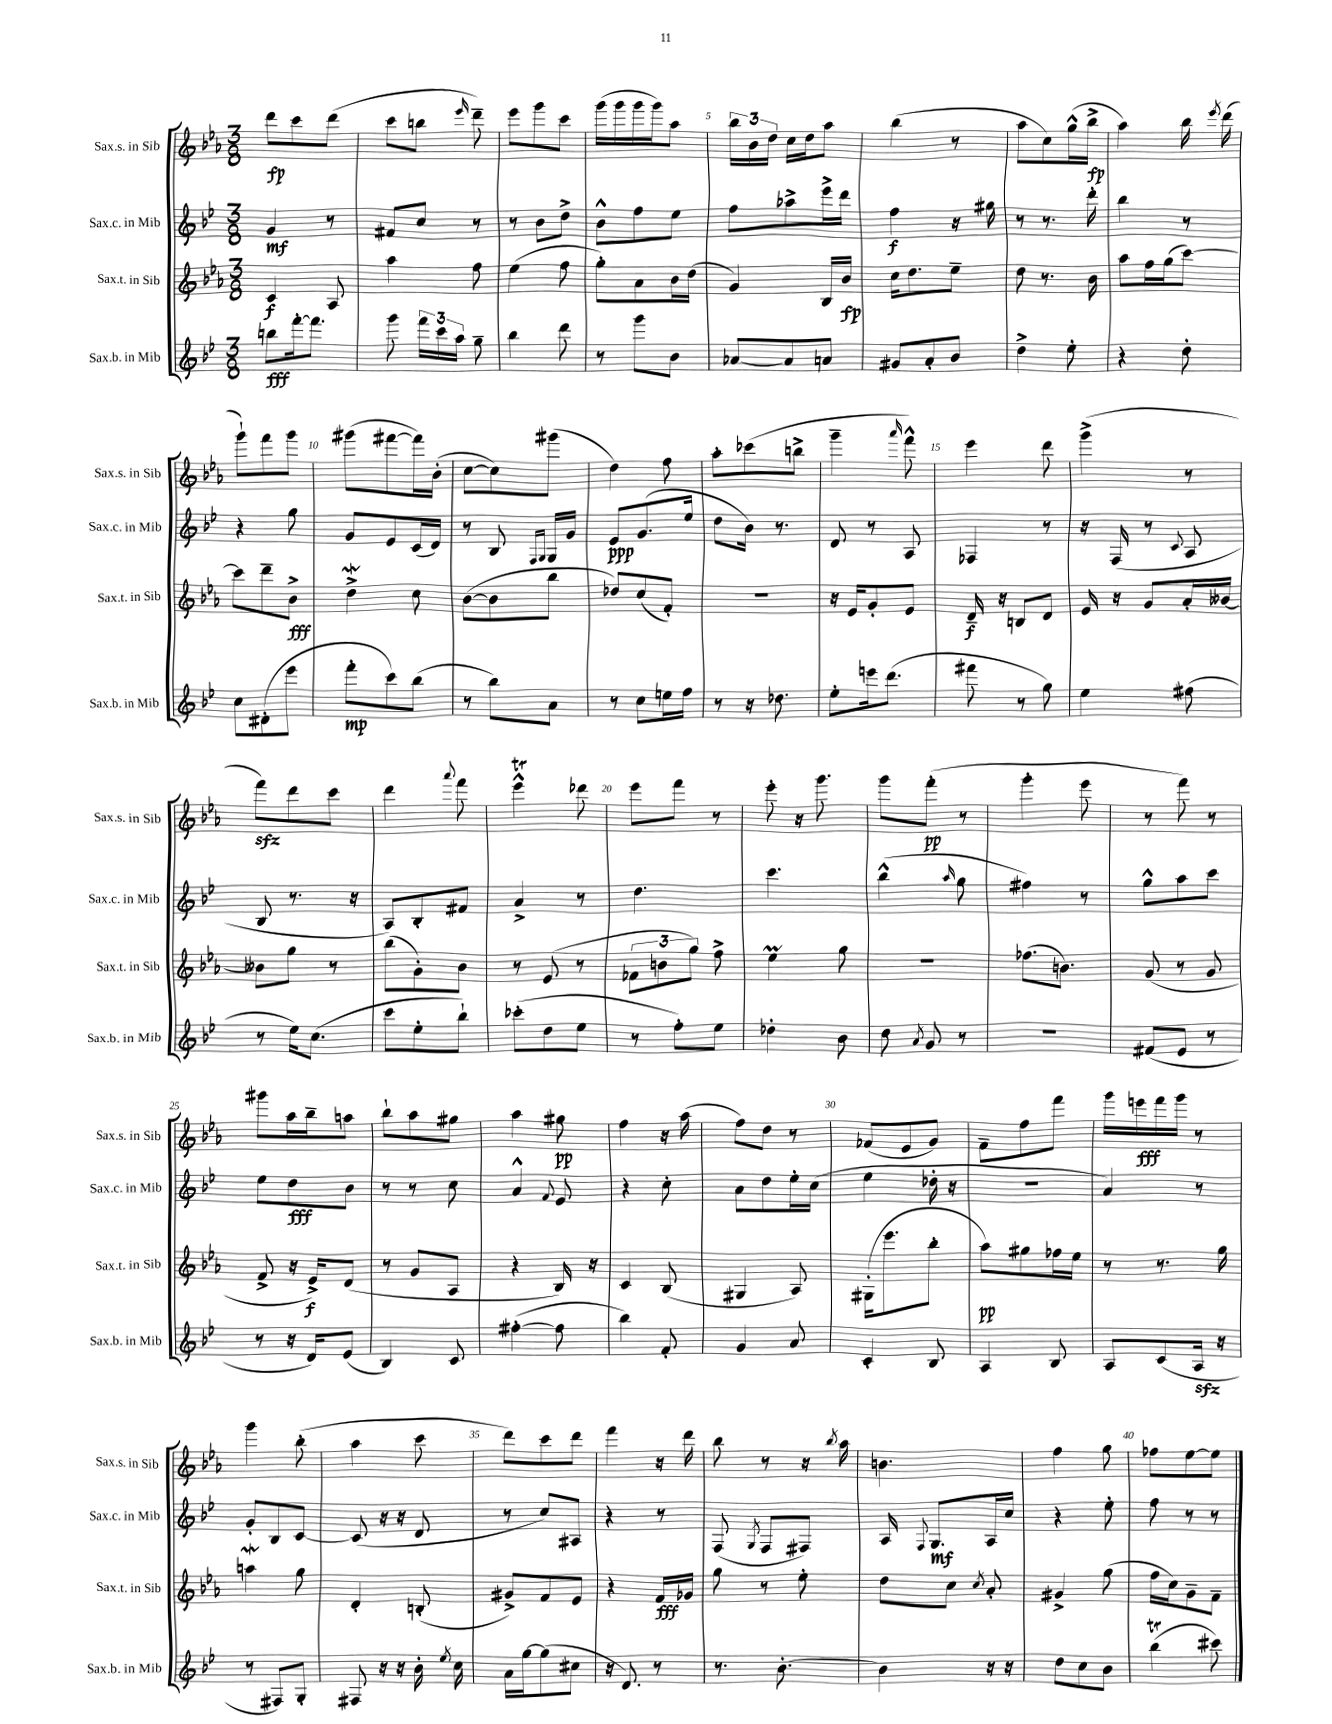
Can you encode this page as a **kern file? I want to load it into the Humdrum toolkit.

**kern	**dynam	**kern	**dynam	**kern	**dynam	**kern	**dynam
*part4	*part4	*part3	*part3	*part2	*part2	*part1	*part1
*staff4	*staff4	*staff3	*staff3	*staff2	*staff2	*staff1	*staff1
*I"Sax.b. in Mib	*	*I"Sax.t. in Sib	*	*I"Sax.c. in Mib	*	*I"Sax.s. in Sib	*
*I'Sax.b. in Mib	*	*I'Sax.t. in Sib	*	*I'Sax.c. in Mib	*	*I'Sax.s. in Sib	*
*clefG2	*	*clefG2	*	*clefG2	*	*clefG2	*
*k[b-e-]	*	*k[b-e-a-]	*	*k[b-e-]	*	*k[b-e-a-]	*
*M3/8	*	*M3/8	*	*M3/8	*	*M3/8	*
=1	=1	=1	=1	=1	=1	=1	=1
8bbn\L	fff	4c/	f	4g/	mf	8ddd\L	fp
[16fff'\k	.	.	.	.	.	8ccc\	.
8.fff\J]	.	.	.	.	.	.	.
.	.	8A-/	.	8r	.	(8ddd\J	.
=2	=2	=2	=2	=2	=2	=2	=2
8ggg\	.	4aa-\	.	8f#X/L	.	8ccc\L	.
24fff\LL	.	.	.	8cc/J	.	8bbn\J	.
24ccc\	.	.	.	.	.	.	.
24aa\JJ	.	.	.	.	.	.	.
.	.	.	.	.	.	16qqeee-/	.
8gg~\	.	8ff\	.	8r	.	8ddd~\)	.
=3	=3	=3	=3	=3	=3	=3	=3
4bb-\	.	(4ee-\	.	8r	.	8eee-\L	.
.	.	.	.	8b-\L	.	8ggg\	.
8ddd\	.	8ff\	.	8dd^\J	.	8ccc\J	.
=4	=4	=4	=4	=4	=4	=4	=4
8r	.	8gg'\L)	.	8b-^^\L	.	(16ggg\LL	.
.	.	.	.	.	.	16ggg\	.
8ggg\L	.	8a-\	.	8ff\	.	16ggg\	.
.	.	.	.	.	.	16ggg\J)	.
8b-\J	.	16b-\L	.	8ee-\J	.	8aa-\J	.
.	.	(16dd\JJ	.	.	.	.	.
=5	=5	=5	=5	=5	=5	=5	=5
[8a-X/L	.	4g/)	.	8ff\L	.	24bb-\LL	.
.	.	.	.	.	.	24b-\	.
.	.	.	.	.	.	24dd\JJ	.
8a-/]	.	.	.	8aa-X^\	.	16cc\LL	.
.	.	.	.	.	.	16dd\J	.
8an/J	.	16B-/LL	.	16eee-^\L	.	8aa-\J	.
.	.	16b-/JJ	fp	16ddd\JJ	.	.	.
=6	=6	=6	=6	=6	=6	=6	=6
8g#X/L	.	16cc\KL	.	4ff\	f	(4bb-\	.
.	.	8.dd\	.	.	.	.	.
8a'/	.	.	.	.	.	.	.
8b-/J	.	8ee-~\J	.	16r	.	8r	.
.	.	.	.	16gg#X\	.	.	.
=7	=7	=7	=7	=7	=7	=7	=7
4dd^\	.	8dd\	.	8r	.	8aa-\L	.
.	.	8.r	.	8.r	.	8cc\)	.
8ee-'\	.	.	.	.	.	(16gg^^\L	.
.	.	16b-\	.	16ddd'\	.	16bb-^\JJ	fp
=8	=8	=8	=8	=8	=8	=8	=8
4r	.	8aa-\L	.	4bb-\	.	4aa-\)	.
.	.	16ff\L	.	.	.	.	.
.	.	(16gg\J	.	.	.	.	.
8dd'\	.	[8ccc\J)	.	8r	.	16bb-\	.
.	.	.	.	.	.	8qeee-/	.
.	.	.	.	.	.	(16ddd\	.
!!LO:LB:g=z
=9	=9	=9	=9	=9	=9	=9	=9
8cc\L	.	8ccc\L]	.	4r	.	8ggg`\L)	.
(8d#X'\	.	8ddd~\	.	.	.	8fff\	.
8eee-\J	.	8b-^\J	fff	8gg\	.	8ggg\J	.
=10	=10	=10	=10	=10	=10	=10	=10
8fff'\L	mp	4ddW^\	.	8g/L	.	(8ggg#X\L	.
8ccc\)	.	.	.	8e-/	.	[8fff#X\	.
(8bb-\J	.	8cc\	.	(16c/L	.	16fff#\L])	.
.	.	.	.	16d/JJ)	.	(16b-'\JJ	.
=11	=11	=11	=11	=11	=11	=11	=11
8r	.	([8b-\L	.	8r	.	[8cc\L	.
8bb-\L)	.	8b-\]	.	8B-/	.	8cc\])	.
.	.	.	.	16qqF/LL	.	.	.
.	.	.	.	16qqG/JJ	.	.	.
8a\J	.	8bb-\J	.	16G/LL	.	(8ggg#X\J	.
.	.	.	.	16g/JJ	.	.	.
=12	=12	=12	=12	=12	=12	=12	=12
8r	.	8dd-X/L)	.	8e-/L	ppp	4dd\)	.
8cc\L	.	(8cc/	.	(8.g/	.	.	.
16een\L	.	8f'/J)	.	.	.	8ff\	.
16ff\JJ	.	.	.	16ee-/Jk	.	.	.
=13	=13	=13	=13	=13	=13	=13	=13
8r	.	4.r	.	8dd\L	.	8aa-'\L	.
16r	.	.	.	16b-\Jk)	.	(8ccc-X\	.
8.dd-X\	.	.	.	8.r	.	.	.
.	.	.	.	.	.	8bbn^\J	.
=14	=14	=14	=14	=14	=14	=14	=14
8ee-'\L	.	16r	.	8d/	.	4ggg~\	.
.	.	16e-/KL	.	.	.	.	.
16eeen\k	.	8g'/	.	8r	.	.	.
(8.ddd\J	.	.	.	.	.	.	.
.	.	.	.	.	.	16qqaaa-/	.
.	.	8e-/J	.	8A/	.	8fff^^\)	.
=15	=15	=15	=15	=15	=15	=15	=15
8fff#X\	.	16d~/	f	4F-X/	.	4eee-\	.
.	.	16r	.	.	.	.	.
8r	.	8Bn/L	.	.	.	.	.
8gg\)	.	8d/J	.	8r	.	8ddd\	.
=16	=16	=16	=16	=16	=16	=16	=16
4ee-\	.	16e-/	.	16r	.	(4ggg^\	.
.	.	16r	.	(16F/	.	.	.
.	.	8g/L	.	8r	.	.	.
.	.	.	.	8qqc/	.	.	.
(8ff#X\	.	16a-'/L	.	8A/	.	8r	.
.	.	[16b--X/JJ	.	.	.	.	.
!!LO:LB:g=z
=17	=17	=17	=17	=17	=17	=17	=17
8r	.	8b--X\L]	.	8B-/	.	8fffzz\L)	.
16ee-\KL)	.	8gg\J	.	8.r	.	8ddd\	.
(8.cc\J	.	.	.	.	.	.	.
.	.	8r	.	.	.	8ccc\J	.
.	.	.	.	16r	.	.	.
=18	=18	=18	=18	=18	=18	=18	=18
8ccc\L	.	(8bb-\L	.	8A/L)	.	4ddd\	.
8ee-'\	.	8g'\)	.	8B-'/	.	.	.
.	.	.	.	.	.	8qqaaa-/	.
8bb-`\J)	.	8b-\J	.	8f#X/J	.	8fff\	.
=19	=19	=19	=19	=19	=19	=19	=19
(8ccc-X'\L	.	8r	.	4a^/	.	4eee-T^^\	.
8dd\	.	(8e-/	.	.	.	.	.
8ee-\J	.	8r	.	8r	.	8ddd-X\	.
=20	=20	=20	=20	=20	=20	=20	=20
8r	.	12f-X\L	.	4.dd\	.	8eee-\L	.
.	.	12bn\	.	.	.	.	.
8ff'\L)	.	.	.	.	.	8fff\J	.
.	.	12gg\J)	.	.	.	.	.
8ee-\J	.	8ff^\	.	.	.	8r	.
=21	=21	=21	=21	=21	=21	=21	=21
4dd-X'\	.	4ee-M\	.	4.ccc\	.	8eee-'\	.
.	.	.	.	.	.	16r	.
.	.	.	.	.	.	8.ggg\	.
8b-\	.	8gg\	.	.	.	.	.
=22	=22	=22	=22	=22	=22	=22	=22
8dd\	.	4.r	.	(4bb-^^\	.	8ggg\L	.
8qa/	.	.	.	.	.	.	.
8g/	.	.	.	.	.	(8fff'\J	pp
.	.	.	.	16qqaa/	.	.	.
8r	.	.	.	8gg\	.	8r	.
=23	=23	=23	=23	=23	=23	=23	=23
4.r	.	(8.ff-X\L	.	4ff#X\)	.	4ggg'\	.
.	.	8.bn\J)	.	.	.	.	.
.	.	.	.	8r	.	8eee-\	.
=24	=24	=24	=24	=24	=24	=24	=24
(8f#X/L	.	(8g/	.	8gg^^\L	.	8r	.
8e-/J	.	8r	.	8aa\	.	8fff\)	.
8r	.	8g/	.	8ccc\J	.	8r	.
!!LO:LB:g=z
=25	=25	=25	=25	=25	=25	=25	=25
8r	.	8f^/	.	8ee-\L	.	8ggg#X\L	.
16r	.	16r	.	8dd\	fff	16aa-\L	.
16d/KL)	.	16e-^/KL)	f	.	.	16bb-~\J	.
(8e-/J	.	(8d/J	.	8b-\J	.	8aan\J	.
=26	=26	=26	=26	=26	=26	=26	=26
4B-/)	.	8r	.	8r	.	8bb-`\L	.
.	.	8g/L	.	8r	.	8aa-\	.
8c/	.	8A-/J	.	8cc\	.	8gg#X\J	.
=27	=27	=27	=27	=27	=27	=27	=27
([4ff#X'\	.	4r	.	4a^^/	.	4aa-\	.
.	.	.	.	8qqf/	.	.	.
8ff#\]	.	16B-/)	.	8e-/	.	8gg#X\	pp
.	.	16r	.	.	.	.	.
=28	=28	=28	=28	=28	=28	=28	=28
4bb-\)	.	4c/	.	4r	.	4ff\	.
8f'/	.	(8B-/	.	8cc'\	.	16r	.
.	.	.	.	.	.	(16aa-\	.
=29	=29	=29	=29	=29	=29	=29	=29
4g/	.	4G#X/	.	8a\L	.	8ff\L)	.
.	.	.	.	8dd\	.	8dd\J	.
8a/	.	8A-/)	.	16ee-'\L	.	8r	.
.	.	.	.	(16cc\JJ	.	.	.
=30	=30	=30	=30	=30	=30	=30	=30
4c'/	.	(16G#X'\KL	.	4ee-\	.	(8f-X/L	.
.	.	8.eee-\	.	.	.	.	.
.	.	.	.	.	.	8e-/	.
8B-/	.	8bb-'\J	.	16dd-X'\	.	8g/J)	.
.	.	.	.	16r	.	.	.
=31	=31	=31	=31	=31	=31	=31	=31
4A/	.	8aa-\L)	pp	4.r	.	8f~\L	.
.	.	8gg#X\	.	.	.	8ff\	.
8B-/	.	16ff-X\L	.	.	.	8fff\J	.
.	.	16ee-\JJ	.	.	.	.	.
=32	=32	=32	=32	=32	=32	=32	=32
8A/L	.	8r	.	4a/)	.	16ggg\LL	.
.	.	.	.	.	.	16eeen\	fff
(8c/	.	8.r	.	.	.	16fff\	.
.	.	.	.	.	.	16ggg\JJ	.
16Azz/Jk	.	.	.	8r	.	8r	.
16r	.	16gg\	.	.	.	.	.
!!LO:LB:g=z
=33	=33	=33	=33	=33	=33	=33	=33
8r	.	4aanW\	.	8g'/L	.	4ggg\	.
8F#X/L)	.	.	.	8B-/	.	.	.
8G'/J	.	8gg\	.	[8c/J	.	(8bb-'\	.
=34	=34	=34	=34	=34	=34	=34	=34
8F#X/	.	4d'/	.	(8c/]	.	4aa-\	.
16r	.	.	.	16r	.	.	.
16r	.	.	.	16r	.	.	.
16b-'\	.	(8Bn'/	.	8d/	.	8ccc\	.
8qee-/	.	.	.	.	.	.	.
16cc\	.	.	.	.	.	.	.
=35	=35	=35	=35	=35	=35	=35	=35
16a\LL	.	8g#X^/L)	.	8r	.	8ddd\L)	.
[16gg\J	.	.	.	.	.	.	.
(8gg\]	.	8f/	.	8cc/L)	.	8ccc\	.
8cc#X\J	.	8e-/J	.	8A#X/J	.	8ddd\J	.
=36	=36	=36	=36	=36	=36	=36	=36
16r	.	4r	.	4r	.	4fff\	.
8.d/)	.	.	.	.	.	.	.
8r	.	16f/LL	fff	8r	.	16r	.
.	.	16g-X/JJ	.	.	.	16ddd\	.
=37	=37	=37	=37	=37	=37	=37	=37
8.r	.	8gg\	.	(8F/	.	8bb-\	.
.	.	.	.	8qG/	.	.	.
.	.	8r	.	8F/L	.	8r	.
[8.b-'\	.	.	.	.	.	.	.
.	.	8ee-'\	.	8F#X/J)	.	16r	.
.	.	.	.	.	.	8qbb-/	.
.	.	.	.	.	.	16aa-\	.
=38	=38	=38	=38	=38	=38	=38	=38
4b-\]	.	8dd\L	.	16A/	.	4.bn\	.
.	.	.	.	8qqF/	.	.	.
.	.	.	.	8.G/L	mf	.	.
.	.	8cc\J	.	.	.	.	.
.	.	8qcc/	.	.	.	.	.
16r	.	8a-'/	.	16A/L	.	.	.
16r	.	.	.	16cc/JJ	.	.	.
=39	=39	=39	=39	=39	=39	=39	=39
8dd\L	.	4g#X^/	.	4r	.	4ff\	.
8cc\	.	.	.	.	.	.	.
8b-\J	.	(8gg\	.	8ee-'\	.	8gg\	.
=40	=40	=40	=40	=40	=40	=40	=40
(4bb-T\	.	16ff\LL	.	8ff\	.	8ff-X\L	.
.	.	16cc\J)	.	.	.	.	.
.	.	8g~\	.	8r	.	[8ee-\	.
8ccc#X\)	.	8f~\J	.	8r	.	8ee-\J]	.
==	==	==	==	==	==	==	==
*-	*-	*-	*-	*-	*-	*-	*-
